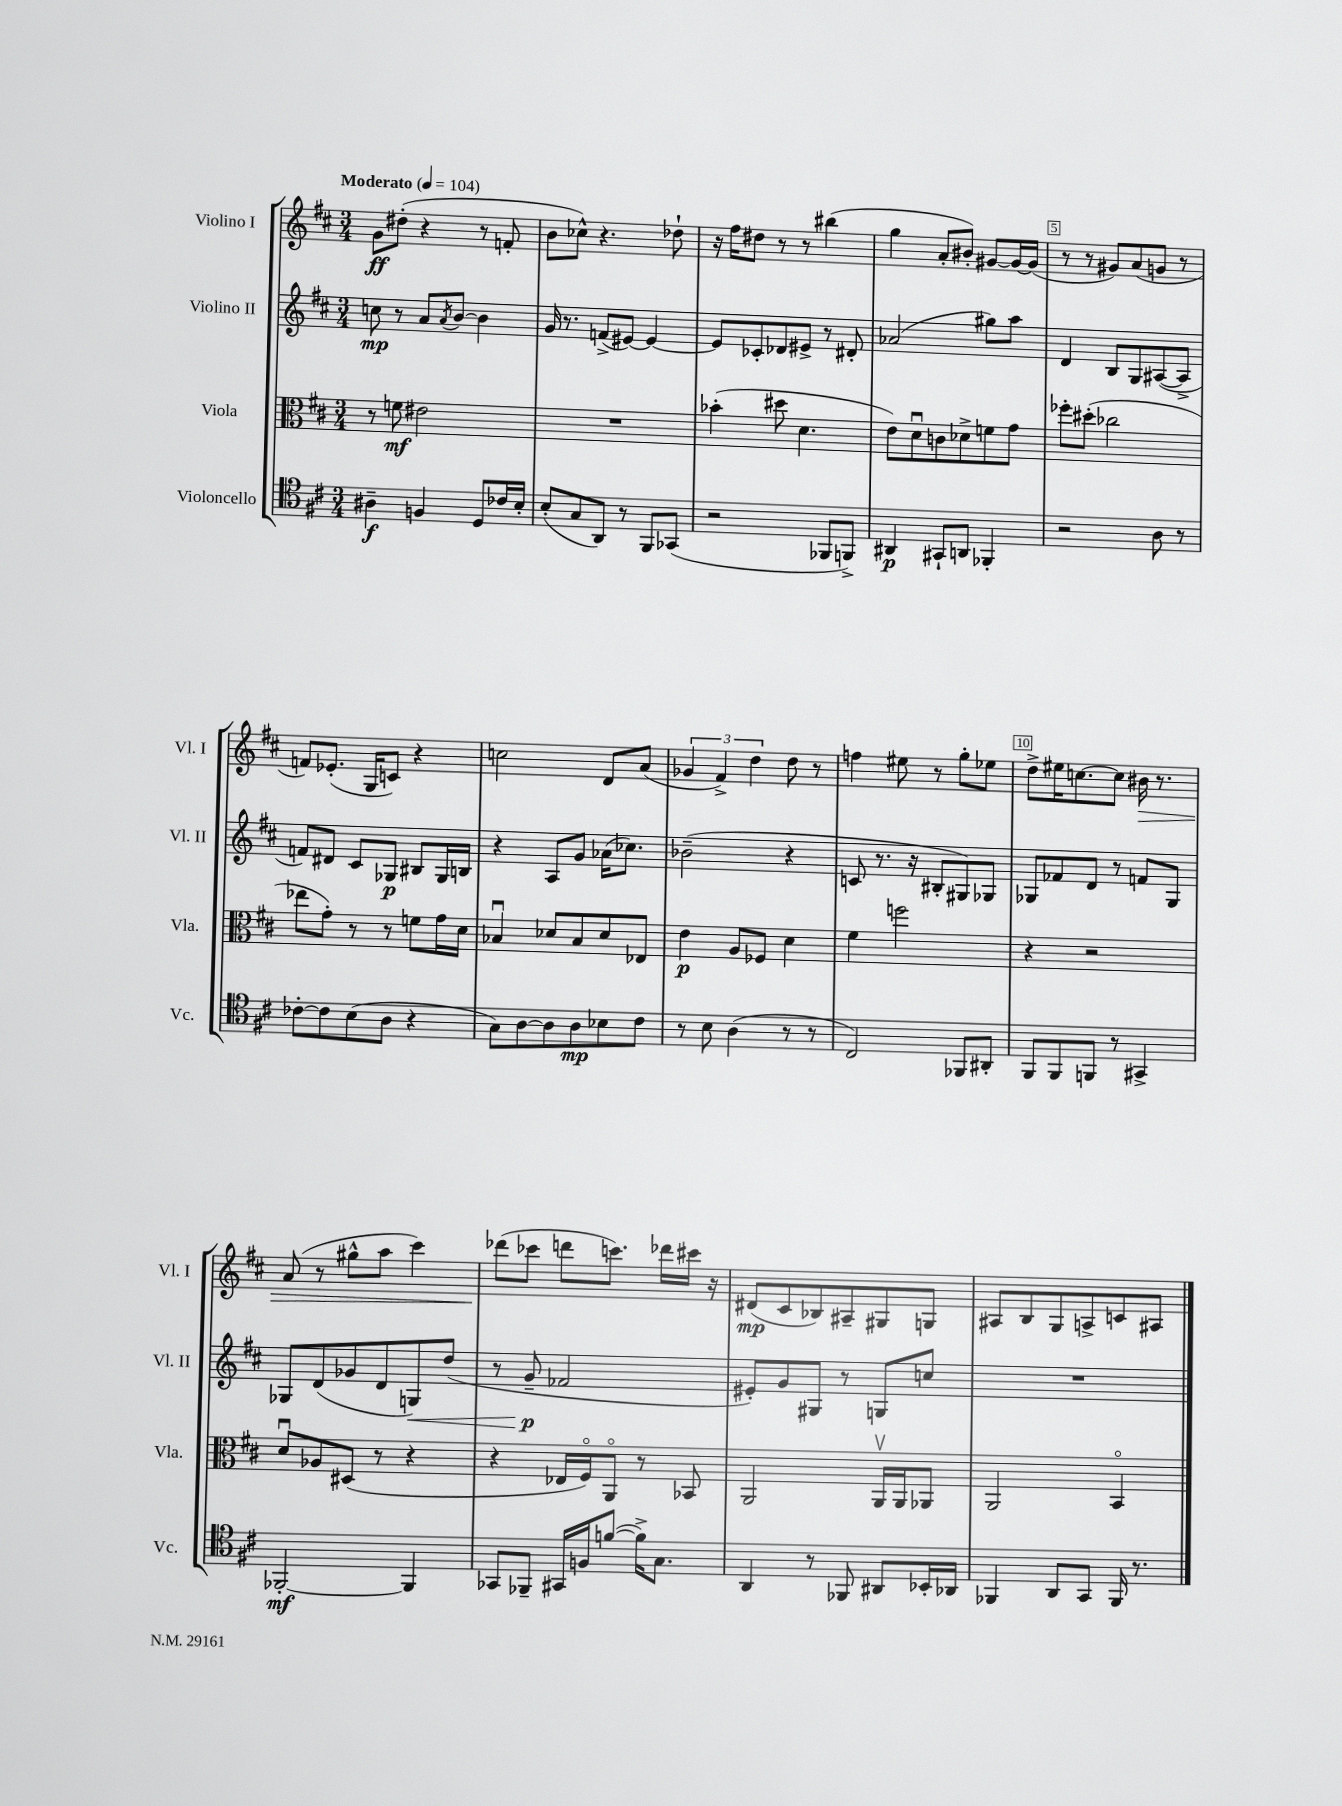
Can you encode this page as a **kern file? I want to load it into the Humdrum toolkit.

**kern	**kern	**kern	**kern
*staff4	*staff3	*staff2	*staff1
*clefC4	*clefC3	*clefG2	*clefG2
*k[f#c#]	*k[f#c#]	*k[f#c#]	*k[f#c#]
*M3/4	*M3/4	*M3/4	*M3/4
*MM104	*MM104	*MM104	*MM104
4A#~\	8r	8cc\	8g\L
.	8f\	8r	(8dd#'\J
4F/	2e#\	8a/L	4r
.	.	8qa/	.
.	.	[8b/J	.
8D/L	.	4b\]	8r
16c-/L	.	.	8f'/
16B'/JJ	.	.	.
=	=	=	=
(8B'/L	2.r	16g/	8b\L
.	.	8.r	.
8G/	.	.	8cc-^^\J)
8AA/J)	.	(8f^/L	4.r
8r	.	[8e#/J)	.
8FF#/L	.	4e#/_	.
(8GG-/J	.	.	8dd-`\
=	=	=	=
2r	(4b-'\	8e#/]L	16r
.	.	.	16ff#\LK
.	.	8c-'/	8dd#\J
.	8dd#\	8d-/	8r
.	4.d\	8e#^/J	8r
8FF-/L	.	8r	(4bb#\
8FF^/J)	.	8d#'/	.
=	=	=	=
4AA#/	8e\L)	(2a-/	4gg\
.	8du\	.	.
8GG#`/L	8c\	.	8a'/L
8AA/J	8d-^\	.	8b#'/J)
4FF-'/	8f\	8gg#\L)	[8g#/L
.	8g\J	8aa\J	16g#/_L
.	.	.	(16g#/]JJ
=	=	=	=
2r	8ff-'\L	4d/	8r
.	(8dd#'\J	.	8r
.	2cc-\	8B/L	8g#/L)
.	.	8G/	(8a/
8A\	.	([8A#/	8g/J
8r	.	8A#^/]J	8r
=	=	=	=
[8c-'\L	8ee-\L	8f/L)	8f/L)
8c-\]	8g'\J)	8d#/J	(8.e-'/J
(8B\	8r	8c#/L	.
.	.	.	16G/LK
8A\J	8r	8G-/J	8c/J)
4r	8f\L	8B#/L	4r
.	16g\L	16G-/L	.
.	16d\JJ	16B/JJ	.
=	=	=	=
8G\L)	4B-u/	4r	2cc\
[8A\	.	.	.
8A\]	8d-/L	8A/L	.
8A\	8B-/	8g/J	.
8B-\	8d-/	(16a-\LK	8d/L
.	.	8.cc-\J)	.
8c#\J	8E-/J	.	(8a/J
=	=	=	=
8r	4e\	(2b-~\	6g-/
8B\	.	.	.
.	.	.	6f#^/)
(4A\	8A/L	.	.
.	.	.	6dd\
.	8F-/J	.	.
8r	4d\	4r	8dd\
8r	.	.	8r
=	=	=	=
2C#/)	4f#\	8c/	4ff\
.	.	8.r	.
.	2ff\	.	8ee#\
.	.	16r	.
.	.	8B#'/L	8r
8FF-/L	.	8G#/)	8gg'\L
8AA#'/J	.	8G-/J	8ee-\J
=	=	=	=
8FF#/L	4r	8G-/L	8dd^\L
8FF#/	.	8f-/	16ee#\K
.	.	.	[8.cc\
8FF/J	2r	8d/J	.
8r	.	8r	8cc\]J
4GG#^/	.	8f/L	16b#\
.	.	.	8.r
.	.	8G-/J	.
=	=	=	=
[2FF-'/	8du/L	8G-/L	(8a/
.	8A-/	(8d/	8r
.	(8D#/J	8g-/	8gg#^^\L
.	8r	8d/	8aa\J
4FF-/]	4r	8G/)	4ccc#\)
.	.	(8dd/J	.
=	=	=	=
8GG-/L	4r	8r	(8ddd-\L
8FF-~/J	.	8g~/	8ccc-\J
16GG#/LL	16E-/LL	2f-/	8ddd\L
16F/J	16F#o/J)	.	.
([8f/J	8AAo/J	.	8.ccc\J)
16f^\]LK)	8r	.	.
8.G\J	.	.	16ddd-\LL
.	8BB-/	.	16ccc#\JJ
.	.	.	16r
=	=	=	=
4AA/	2AA/	8e#'/L)	(8d#/L
.	.	8g/	8c#/
8r	.	8G#/J	8B-/)
8FF-/	.	8r	8A#~/
8AA#/L	16AAv/LL	8G/L	8G#/
.	16AA/J	.	.
16BB-'/L	8AA-/J	8cc/J	8G/J
16AA-/JJ	.	.	.
=	=	=	=
4FF-/	2AA/	2.r	8A#/L
.	.	.	8B/
8AA/L	.	.	8G/
8GG/J	.	.	8A^/
16FF-/	4BBo/	.	8c/
8.r	.	.	.
.	.	.	8A#/J
==	==	==	==
*-	*-	*-	*-
